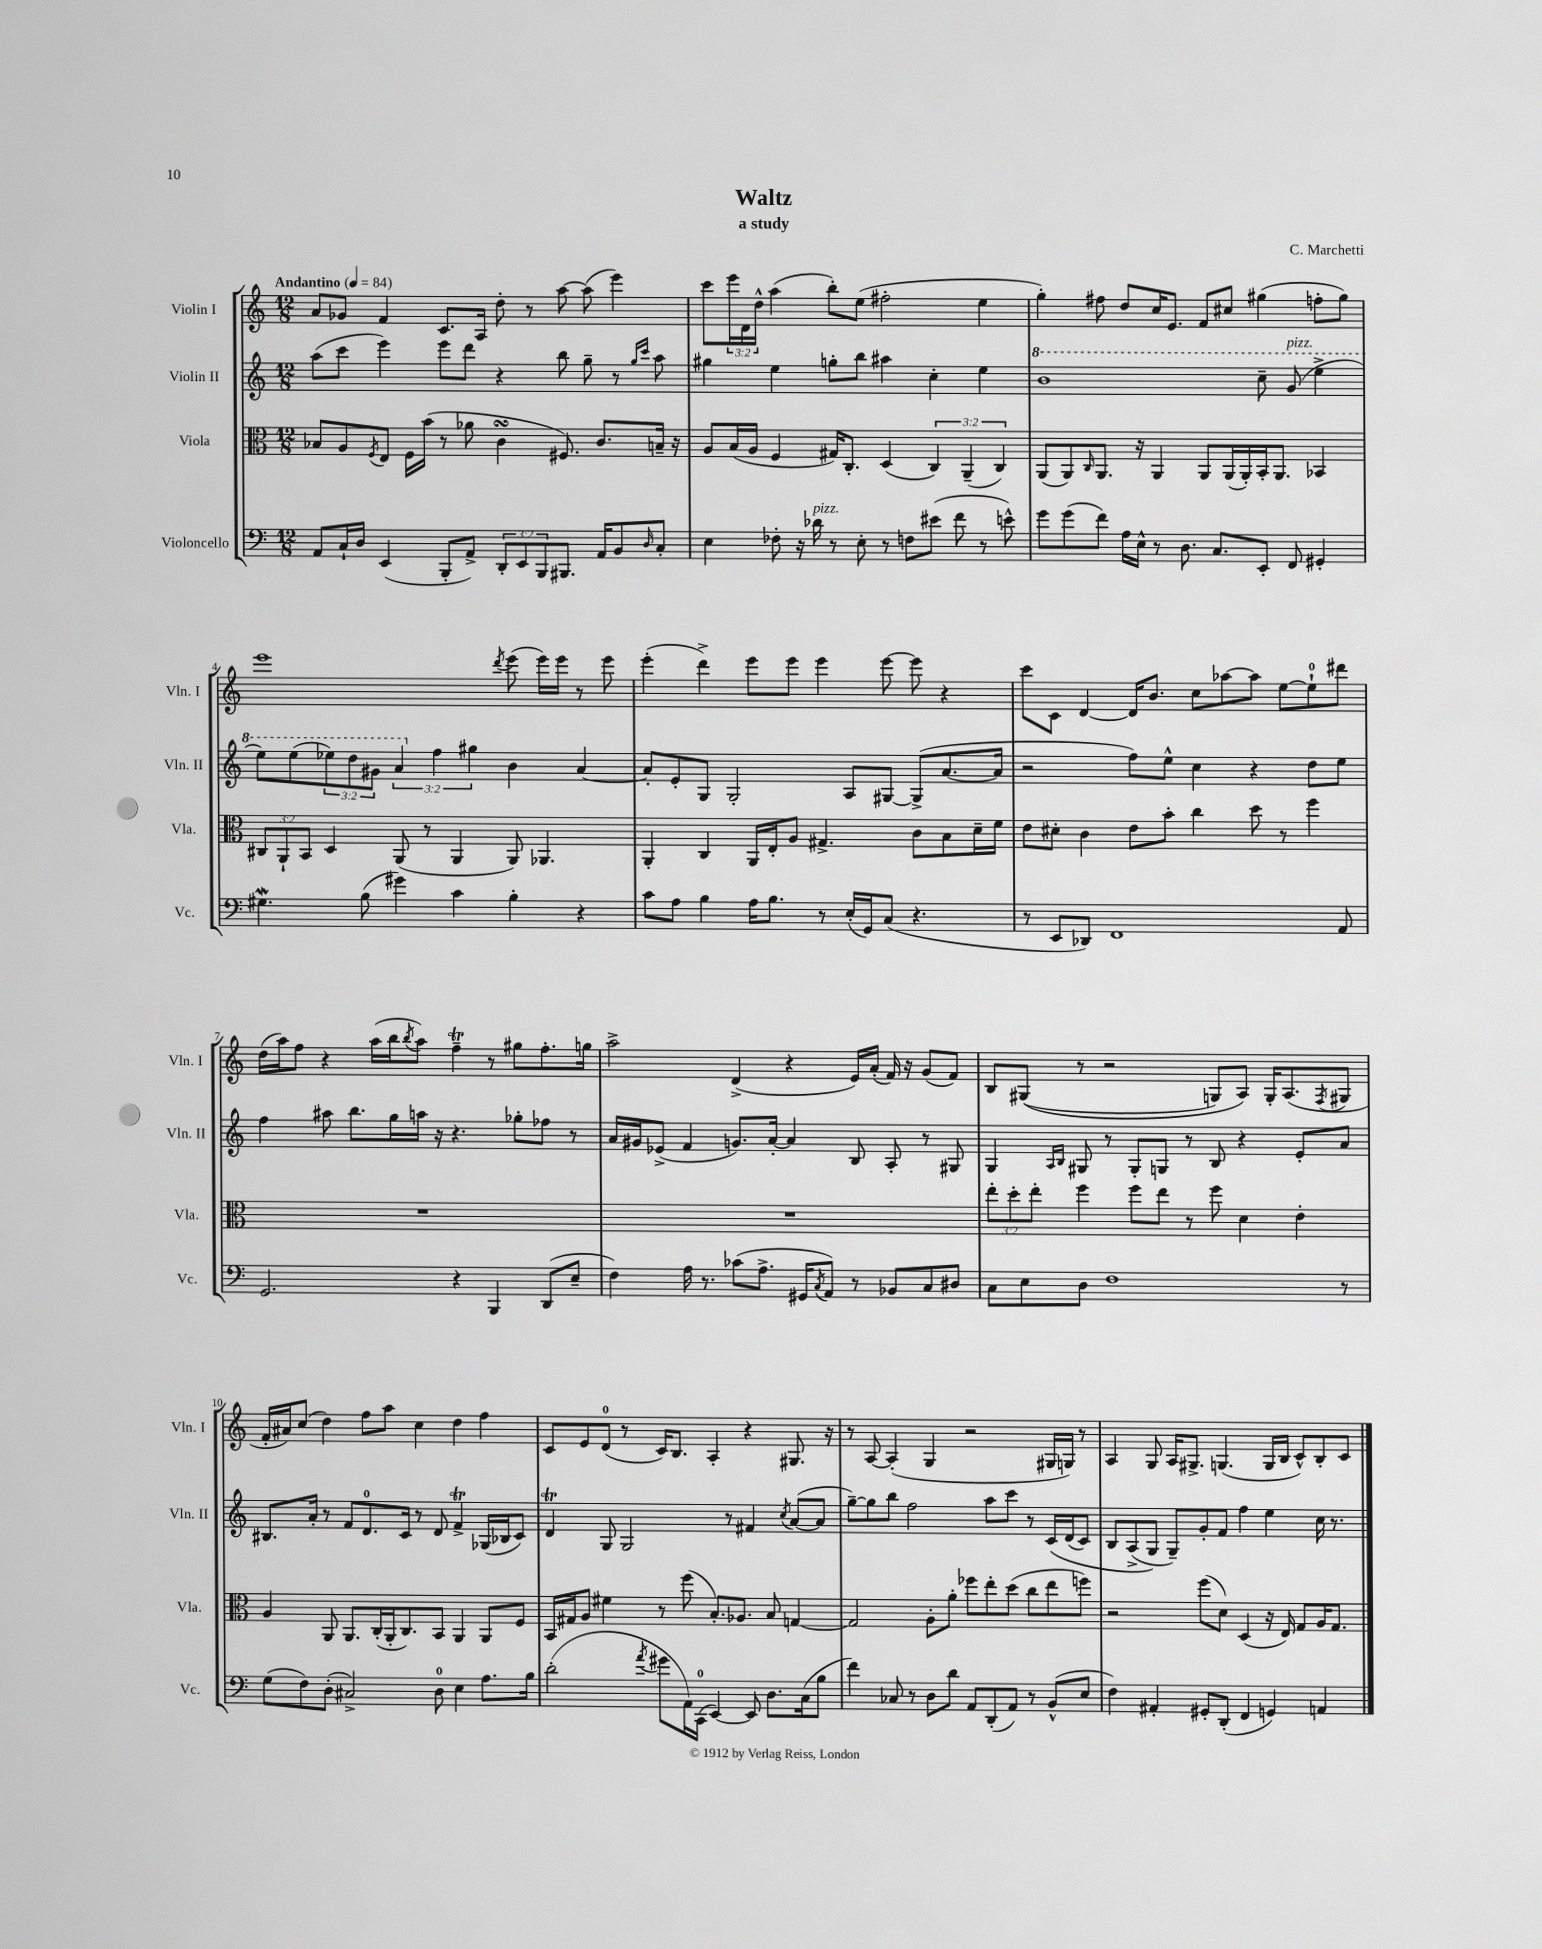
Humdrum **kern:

**kern	**kern	**kern	**kern
*part4	*part3	*part2	*part1
*staff4	*staff3	*staff2	*staff1
*I"Violoncello	*I"Viola	*I"Violin II	*I"Violin I
*I'Vc.	*I'Vla.	*I'Vln. II	*I'Vln. I
*clefF4	*clefC3	*clefG2	*clefG2
*k[]	*k[]	*k[]	*k[]
*M12/8	*M12/8	*M12/8	*M12/8
*MM84	*MM84	*MM84	*MM84
=1	=1	=1	=1
!	!	!	!LO:TX:a:B:t=Andantino
8AA/L	8B-X/L	(8aa\L	8a/L
16C`/L	8A/	8ccc\J	8g-X/J
16D/JJ	.	.	.
.	8qF/	.	.
(4EE/	8E/J	4eee\)	4f/
.	16F\LL	.	.
.	(16b\JJ	.	.
8BBB'/L	8r	8eee\L	8.c/L
8AA^/J)	8a-X\	8ddd\J	.
.	.	.	16A/Jk
12DD'/L	4csSSs\	4r	8dd'\
12EE/	.	.	.
.	.	.	8r
12BBB/	.	.	.
8.BBB#X/J	8.F#X/)	8bb\	[8aa\
.	.	8gg~\	(8aa\]
16AA/KL	8.c/L	.	.
8BB/	.	8r	4eee\)
.	.	16qqgg/LL	.
16qqD/	.	16qqccc/JJ	.
8C'/J	16Bn~/Jk	8aa\	.
.	16r	.	.
=2	=2	=2	=2
4E\	8A/L	4gg#X\	8ccc\L
.	(16B/L	.	24eee\L
.	.	.	24d\
.	16A/JJ	.	.
.	.	.	24dd^^\JJ
8F-X'\	4F/	4ee\	(4aa\
16r	.	.	.
!LO:TX:a:i:t=pizz.	!	!	!
16d-X\	.	.	.
8r	16G#X/KL)	8ggn'\L	8bb'\L)
.	8.C'/J	.	.
8E'\	.	8bb\J	(8ee\J
8r	(4D/	4aa#X\	2ff#X'\
8Fn\L	.	.	.
(8e#X\J	6C/)	4cc'\	.
8f\	.	.	.
.	(6AA~/	.	.
8r	.	4ee\	4ee\
.	6C/)	.	.
8en^^\)	.	.	.
=3	=3	=3	=3
*	*	*8va	*
8g\L	(8AA/L	1bb	4gg'\)
(8g\	8AA/)	.	.
.	16qqC/	.	.
8f\J)	8.AA/J	.	8ff#X\
16A\LL	.	.	8dd/L
16E^^\JJ	16r	.	.
8r	4AA/	.	16cc/K
.	.	.	8.e/J
8.D\	.	.	.
.	8AA/L	.	8f/L
8.C/L	.	.	.
.	(16AA/L	.	8cc#X/J
.	16AA'/)	.	.
8EE'/J	16BB'/J	8ccc~\	(4gg#X\
.	8.AA/J	.	.
!	!	!LO:TX:a:i:t=pizz.	!
8FF/	.	(8gg/	.
4GG#X'/	4BB-X/	4eee^\	8ffn'\L
.	.	.	8gg#\J)
!!LO:LB:g=z
=4	=4	=4	=4
4.G#XW\	12C#X/L	8eee\L)	1eee
.	12AA`/	.	.
.	.	(8eee\	.
.	12BB/J	.	.
.	4D/	12eee-X\)	.
.	.	12ddd\	.
(8B\	.	.	.
.	.	12gg#X\J	.
4g#X\)	(8AA/	6aa/	.
.	8r	.	.
*	*	*X8va	*
.	.	6ff\	.
4c\	4AA/	.	.
.	.	6gg#X\	.
.	.	.	8qddd/
4B'\	8AA/)	4b\	(8eee\
.	4.AA-X/	.	16eee\LL)
.	.	.	16eee\JJ
4r	.	[4a/	8r
.	.	.	8eee\
=5	=5	=5	=5
8c\L	4AA'/	8a'/L]	(4eee'\
8A\J	.	8e'/	.
4B\	4C/	8G/J	4ddd^\)
.	.	2G'/	.
16A\KL	16AA/LL	.	8eee\L
8.B\J	16E'/J	.	.
.	8A/J	.	8eee\J
8r	4.G#X^/	.	4eee\
(16E'/LL	.	8A/L	.
16GG/J)	.	.	.
(8C/J	.	[8G#X/J	[8eee\
4.r	8c\L	(8G#^/L]	8eee\]
.	8B\	[8.a/	4r
.	16d~\L	.	.
.	16f\JJ	16a/Jk]	.
=6	=6	=6	=6
8r	8e\L	2r	8ccc\L
8EE/L	8d#X'\J	.	8c\J
8DD-X/J)	4c\	.	[4d/
1FF	.	.	.
.	8e\L	8ff\L)	16d/KL]
.	.	.	8.b/J
.	8b'\J	8ee^^\J	.
.	4cc\	4cc\	8cc\L
.	.	.	[8aa-X\
.	8dd\	4r	8aa-\J]
.	8r	.	[8ee\L
.	4ff\	8dd\L	8ee`\]
8AA/	.	8ee\J	8ddd#X\J
!!LO:LB:g=z
=7	=7	=7	=7
2.GG/	1.r	4ff\	(16dd\LL
.	.	.	16aa\J)
.	.	.	8ff\J
.	.	8aa#X\	4r
.	.	8.bb\L	.
.	.	.	(16aa\LL
.	.	16gg\L	16bb\J
.	.	.	8qbb/
.	.	16aan\JJ	8aa\J)
.	.	16r	.
4r	.	4.r	4ffT~\
4BBB/	.	.	8r
.	.	8gg-X'\L	8gg#X\L
(8DD/L	.	8ff-X\J	8.ff'\
8E~/J	.	8r	.
.	.	.	16ggn\Jk
=8	=8	=8	=8
4F\)	1.r	16a/LL	2aa^\
.	.	16g#X/J	.
.	.	(8e-X^/J	.
16A\	.	4f/	.
8.r	.	.	.
(8c-X\L	.	8.gn/L)	(4d^/
8.A^\J	.	.	.
.	.	[16a'/Jk	.
.	.	4a/]	4r
16GG#X/KL	.	.	.
8qC/	.	.	.
8AA/J)	.	.	.
8r	.	8B/	16e/LL)
.	.	.	(16a'/JJ
8BB-X/L	.	8A'/	16f/)
.	.	.	16r
8C/	.	8r	(8g/L
8D#X/J	.	8G#X/	8f/J)
=9	=9	=9	=9
8C\L	12ee'\L	4G/	8B/L
.	12dd'\	.	.
8E\	.	.	((8G#X/J
.	12ee'\J	.	.
.	.	16qqA/LL	.
.	.	16qqB/JJ	.
8D\J	4ff\	8G#X/	8r
1F	.	8r	2r
.	8ff\L	8G#'/L	.
.	8ee\J	8Gn/J	.
.	8r	8r	.
.	8ff\	8B/	8Gn/L)
.	4d\	4r	8A/J)
.	.	.	16G'/KL
.	.	.	(8.A/
.	4e'\	8e'/L	.
.	.	.	8qF/
8r	.	8a/J	8G#X/J
!!LO:LB:g=z
=10	=10	=10	=10
(8G\L	4A/	8.B#X/L	16f'/LL
.	.	.	16a#X/J)
8F\)	.	.	(8cc/J
.	.	16a'/Jk	.
(8D'\J	8AA/	8r	4dd\)
2C#X^/)	8.AA/L	8f/L	.
.	.	8.d/	8ff\L
.	(16C'/L	.	.
.	16AA'/J	.	8aa\J
.	8.C/)	16c/Jk	.
.	.	8r	4cc\
8D\	8BB/J	8d/	.
4E\	4AA/	4fT^/	4dd\
8.A\L	8AA/L	(16G-X/LL	4ff\
.	.	16B-X/J	.
.	8F/J	8c/J)	.
16B\Jk	.	.	.
=11	=11	=11	=11
(2d'\	16BB/LL	4dT/	8c/L
.	16G#X/J	.	.
.	8A/J	.	8e/
.	4f#X\	8G/	(8d/J
.	.	2G/	8r
8qa/	.	.	.
8g#X\L	8r	.	16c/KL)
.	.	.	8.B/J
16AA\L)	(8ff\	.	.
(16CC\JJ	.	.	.
[4EE/)	8.B'/L)	.	4A'/
.	.	8r	.
.	8.A-X/J	.	.
8EE/]	.	4f#X/	4r
8.D\L	8B/	.	.
.	.	8qcc/	.
.	[4Gn/	([8a/L	8.G#X/
(16C\k	.	.	.
8B\J	.	8a/J]	.
.	.	.	16r
=12	=12	=12	=12
4f\)	2G/]	[8gg~\L)	8r
.	.	8gg\]	[8A/
8C-X/	.	8bb\J	(4A'/]
8r	.	2ff\	.
8D\L	8A'\L	.	4G/
8d\J	8a'\J	.	.
8AA/L	8ff-X\L	.	2r
(8DD'/	8ee'\	8aa\L	.
8AA/J)	(8dd\J	8ccc\J	.
8r	8cc\L	8r	.
(8BB^^/L	8ee\	(16c/LL	16G#X/LL
.	.	(16d/J	16Gn/JJ)
8E/J	8ffn\J)	8c/J)	8r
=13	=13	=13	=13
4F\)	2r	8B/L	4A/
.	.	(8A^/	.
4AA#X'/	.	8G/J)	8G/
.	.	8G~/L)	16A/KL
.	.	.	8.G#X^/J
8GG#X'/L	(8ff\L	8g'/	.
(8DD'/J	8d\J)	8f/J	(4.Gn/
4FF/	(4D/	4ff\	.
4GGn/)	16r	4ee\	16G/LL
.	16E/)	.	16B/JJ
.	8G/L	.	8c^^/L)
4AAn/	16A/K	16cc\	8B'/
.	8.G/J	8.r	.
.	.	.	8c/J
==	==	==	==
*-	*-	*-	*-
